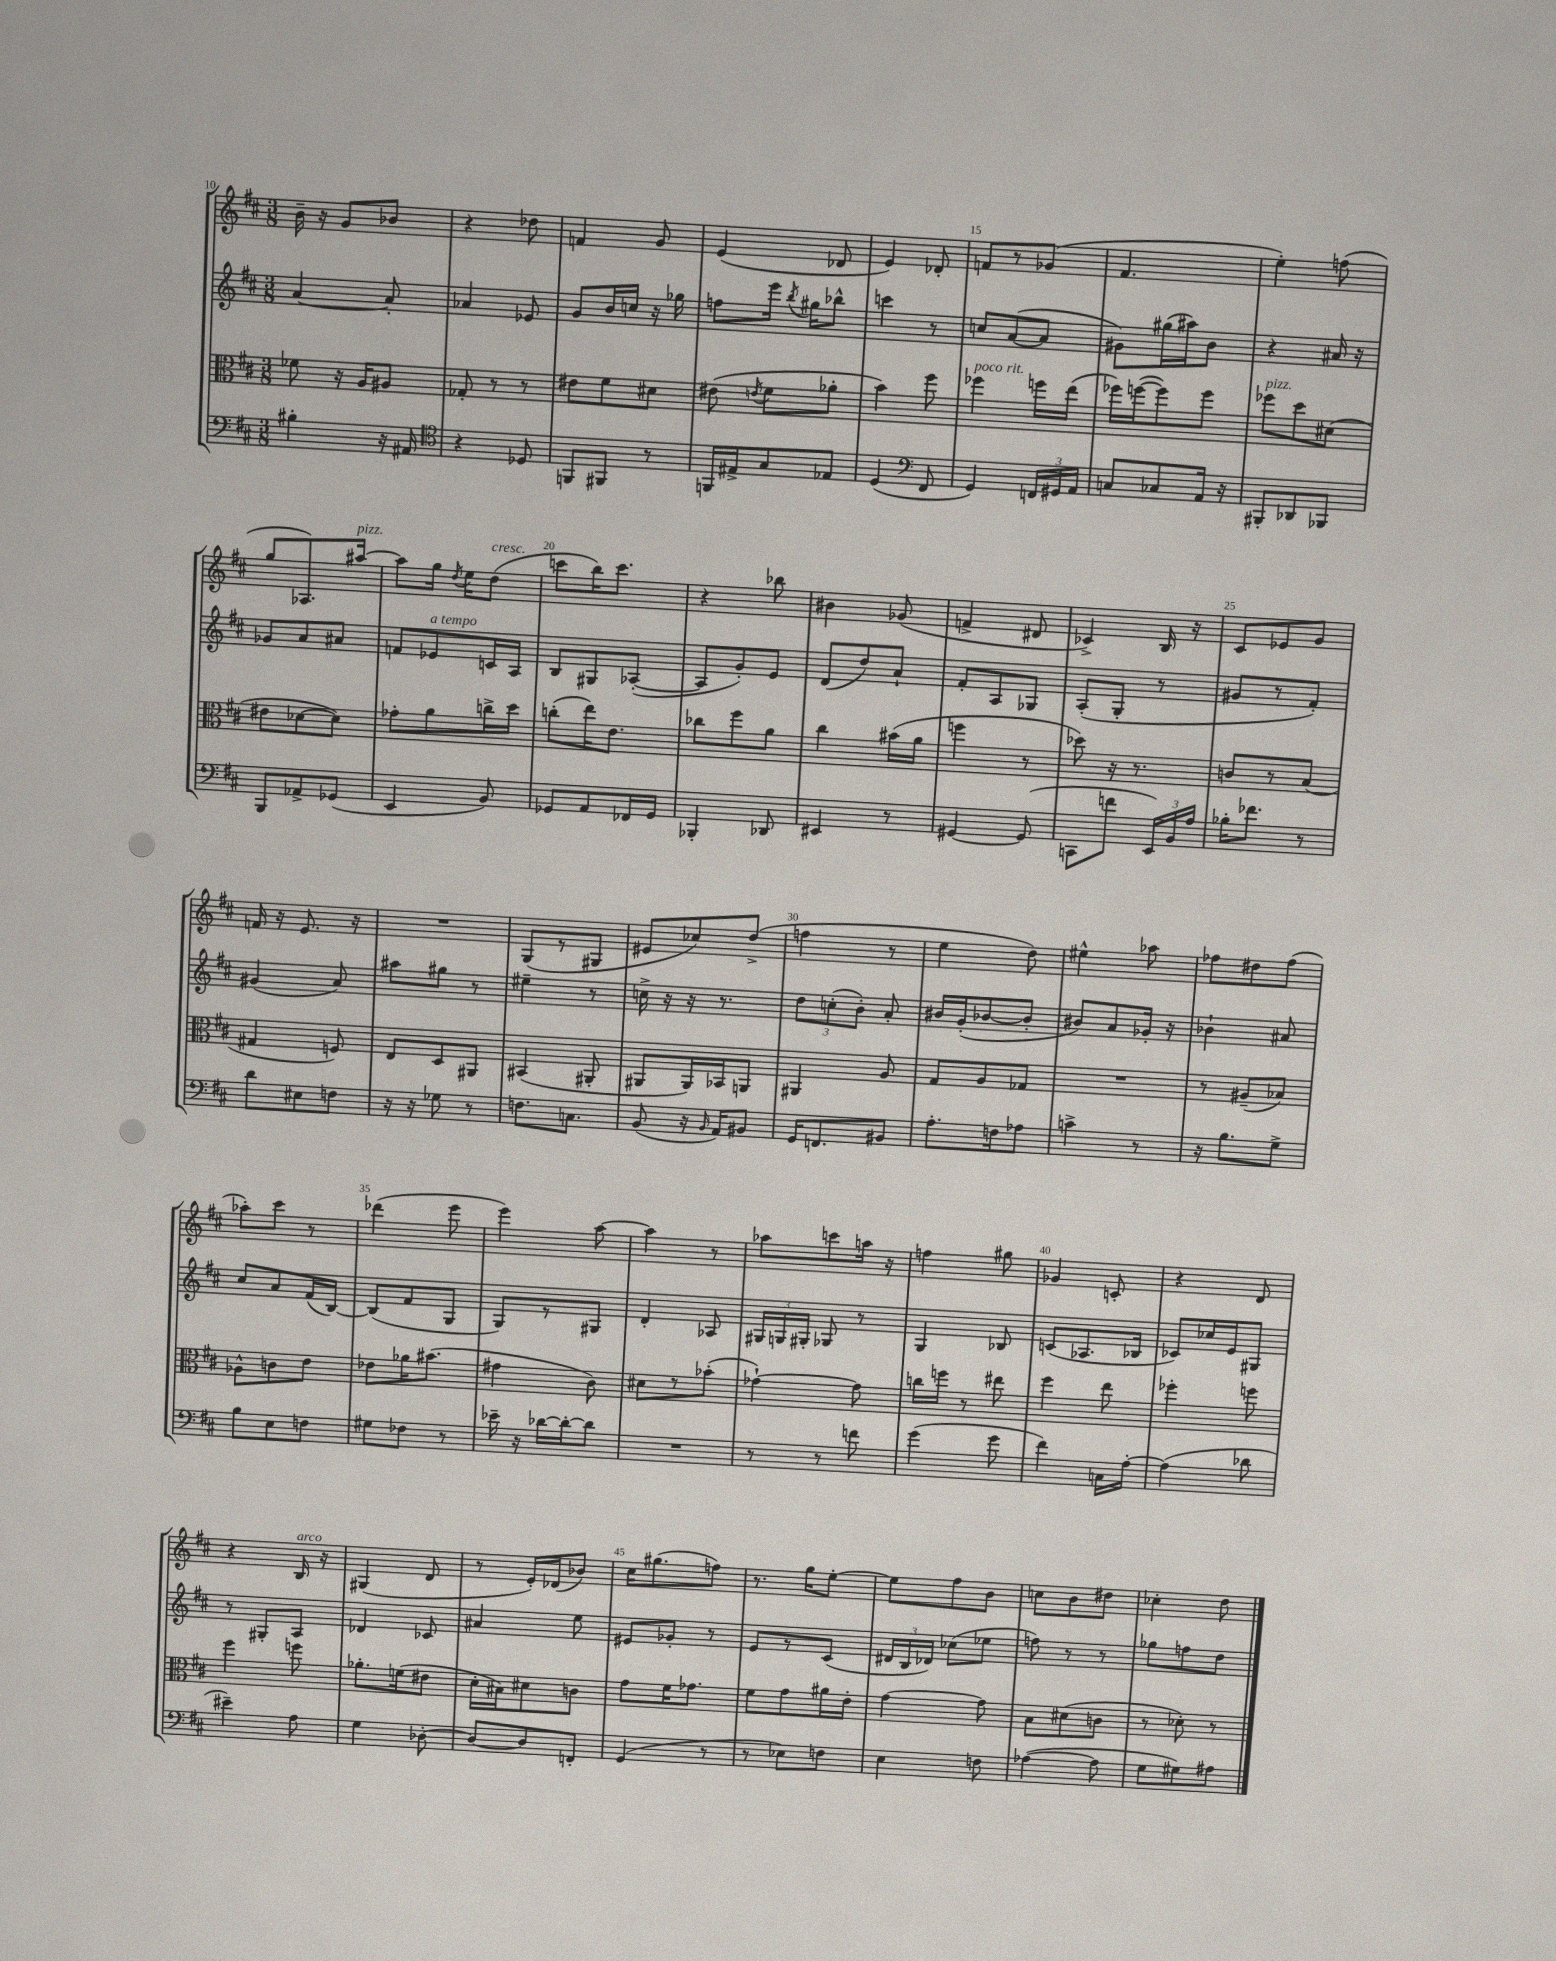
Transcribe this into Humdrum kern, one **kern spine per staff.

**kern	**kern	**kern	**kern
*staff4	*staff3	*staff2	*staff1
*clefF4	*clefC3	*clefG2	*clefG2
*k[f#c#]	*k[f#c#]	*k[f#c#]	*k[f#c#]
*M3/8	*M3/8	*M3/8	*M3/8
4B#'	8f-	[4a	16b~
.	.	.	16r
.	16r	.	8g
.	16A	.	.
16r	8A#	8a']	8b-
16AA#	.	.	.
=	=	=	=
*clefC4	*	*	*
4r	8G-'	4a-	4r
.	8r	.	.
8D-	8r	8e-	8dd-
=	=	=	=
8FF	8e#	8g	4f
8FF#	8f#	16b	.
.	.	16cc	.
8r	8d#	16r	8g
.	.	16gg-	.
=	=	=	=
16FF	(8e#	8ff	(4e
16E#^	.	.	.
.	8qe	.	.
8G	8f#	16eee	.
.	.	8qbb	.
.	.	16gg#	.
8E-	8a-'	8bb-^^	8d-
=	=	=	=
(4D	4b)	4ccc	4e)
*clefF4	*	*	*
8FF#	8ff#	8r	8d-'
=	=	=	=
4GG)	4ff-	8cc	8f
.	.	([8a	8r
24FF	16ff	8a]	(8g-
24GG#	.	.	.
.	(16ee	.	.
24AA	.	.	.
=	=	=	=
8C	16ff-)	8g#)	4.f#
.	([16ff	.	.
8C-	8ff])	(16gg#	.
.	.	16aa#)	.
16AA	8ff	8b	.
16r	.	.	.
=	=	=	=
8BBB#'	8ff-	4r	4ee')
8DD-	8dd	.	.
8BBB-	(8d#	16a#	(8ff
.	.	16r	.
=	=	=	=
8BBB	8e#	8g-	8gg
8AA-^	[8d-	8a	8.A-)
(8GG-	8d-])	8a#	.
.	.	.	[16aa#
=	=	=	=
4EE	8g-'	8f	8aa#]
.	8a	8e-	16gg
.	.	.	8qdd
.	.	.	16ee
8BB)	16cc^	16c	(8dd
.	16dd	16A	.
=	=	=	=
8GG-	(8cc'	8B	8ccc
8AA	16ee)	8G#	16bb)
.	8.e	.	8.ccc
16FF-	.	([8A-'	.
16GG-	.	.	.
=	=	=	=
4BBB-'	8cc-	8A-]	4r
.	8ff#	8g')	.
8DD-	8a	8e	8bb-
=	=	=	=
4EE#	4cc#	(8d	4b#
.	.	8dd)	.
8r	(16b#	8a`	(8g-
.	16a	.	.
=	=	=	=
[4GG#	4ff	8f#'	4f^
.	.	8A	.
(8GG#]	8r	8G-	8d#
=	=	=	=
8CC	8dd-)	(8A'	4c-^)
8f	16r	8G'	.
.	8.r	.	.
24EE)	.	8r	16B
24BB	.	.	.
.	.	.	16r
24A	.	.	.
=	=	=	=
16B-'	8c	8g#	8c#
8.f-	.	.	.
.	8r	8r	8e-
8r	(8B	8f#')	8g
=	=	=	=
8d	4G#	(4g#	16f
.	.	.	16r
8E#	.	.	8.e
8F	8F)	8a)	.
.	.	.	16r
=	=	=	=
16r	8E	8aa#	4.r
16r	.	.	.
8G-	8D	8gg#	.
8r	8AA#	8r	.
=	=	=	=
8.F	(4BB#	4ee#~	(8G
.	.	.	8r
8.C	.	.	.
.	8AA#'	8r	8G#
=	=	=	=
(8BB	8AA#	16cc^	8e#
.	.	16r	.
16r	16AA#)	16r	8cc-)
16qqBB	.	.	.
16AA)	16BB-	8.r	.
8BB#	8AA	.	(8dd^
=	=	=	=
16GG	4AA#	12dd	4ff
8.FF	.	.	.
.	.	(12cc'	.
.	.	12b')	.
8BB#	8A	8a'	8r
=	=	=	=
8.A'	8G	16b#	4ee
.	.	(16g'	.
.	8A	[8b-	.
16F	.	.	.
8A-	8G-	8b-']	8dd)
=	=	=	=
4c^	4.r	8b#)	4ee#^^
.	.	8a	.
8r	.	16g-'	8aa-
.	.	16r	.
=	=	=	=
16r	8r	4b-`	8ff-
8.B	.	.	.
.	(8A#~	.	8dd#
8G^	8B-)	8a#	(8ff-
=	=	=	=
8B	8A-^^	8cc#	8aa-')
8E	8c	8a	8ccc#
8F	8e	(16f#	8r
.	.	[16B)	.
=	=	=	=
8G#	8e-	(8B]	(4ddd-
8F-	16a-	8f#	.
.	(8.b#	.	.
8r	.	8G	8eee
=	=	=	=
16e-~	4g#	8G)	4eee)
16r	.	.	.
[16d-	.	8r	.
16d-'_	.	.	.
8d-]	8c#)	8G#	[8aa
=	=	=	=
4.r	8d#	4d'	4aa]
.	8r	.	.
.	(8b-'	8A-	8r
=	=	=	=
8r	[4g-`)	24G#	8aa-
.	.	24G	.
.	.	24G#'	.
8r	.	8G-	8ccc
8f	8g-]	8r	16aa
.	.	.	16r
=	=	=	=
(4g	16cc	4G	4ff
.	16ff	.	.
.	8r	.	.
8g	8ee#	8B-	8gg#
=	=	=	=
4f#)	4ff#	(8c	4g-
.	.	8.A-	.
16C	8ee	.	8c'
[16A'	.	16B-	.
=	=	=	=
(4A]	4ff-'	8c-)	4r
.	.	16cc-	.
.	.	16e	.
8d-	8ff	8G#	8d
=	=	=	=
4e#~)	4ff#	8r	4r
.	.	8G#'	.
8A	8ff	8A	16B
.	.	.	16r
=	=	=	=
4G	8.a-'	4d-	(4G#
.	(16f	.	.
[8D-'	8e#	8c-	8d
=	=	=	=
8D-_	16d'	4a#	8r
.	16B#)	.	.
8D-]	8d#	.	16e')
.	.	.	(16d-
8FF'	8c	8ee	8b-)
=	=	=	=
(4GG	8g	8e#	16cc#
.	.	.	(8.gg#
.	16f#	8g-'	.
.	8.g-	.	.
8r	.	8r	8ff)
=	=	=	=
8r	8f#	8e	8.r
8E-)	8g	8r	.
.	.	.	16gg
8F	16a#	(8c#	[8ee'
.	16e'	.	.
=	=	=	=
4E	[4g	24d#	8ee]
.	.	24B	.
.	.	24d-)	.
.	.	(8cc-	8ff#
8F	8g]	8ee-	8b
=	=	=	=
([4A-	8B	8ff)	8cc
.	(8d#	8r	8b
8A-]	8c	8r	8dd#
=	=	=	=
8G	8r	8gg-	4cc-'
8G#)	8d-')	8ff	.
8A#	8r	8dd	8dd
==	==	==	==
*-	*-	*-	*-
